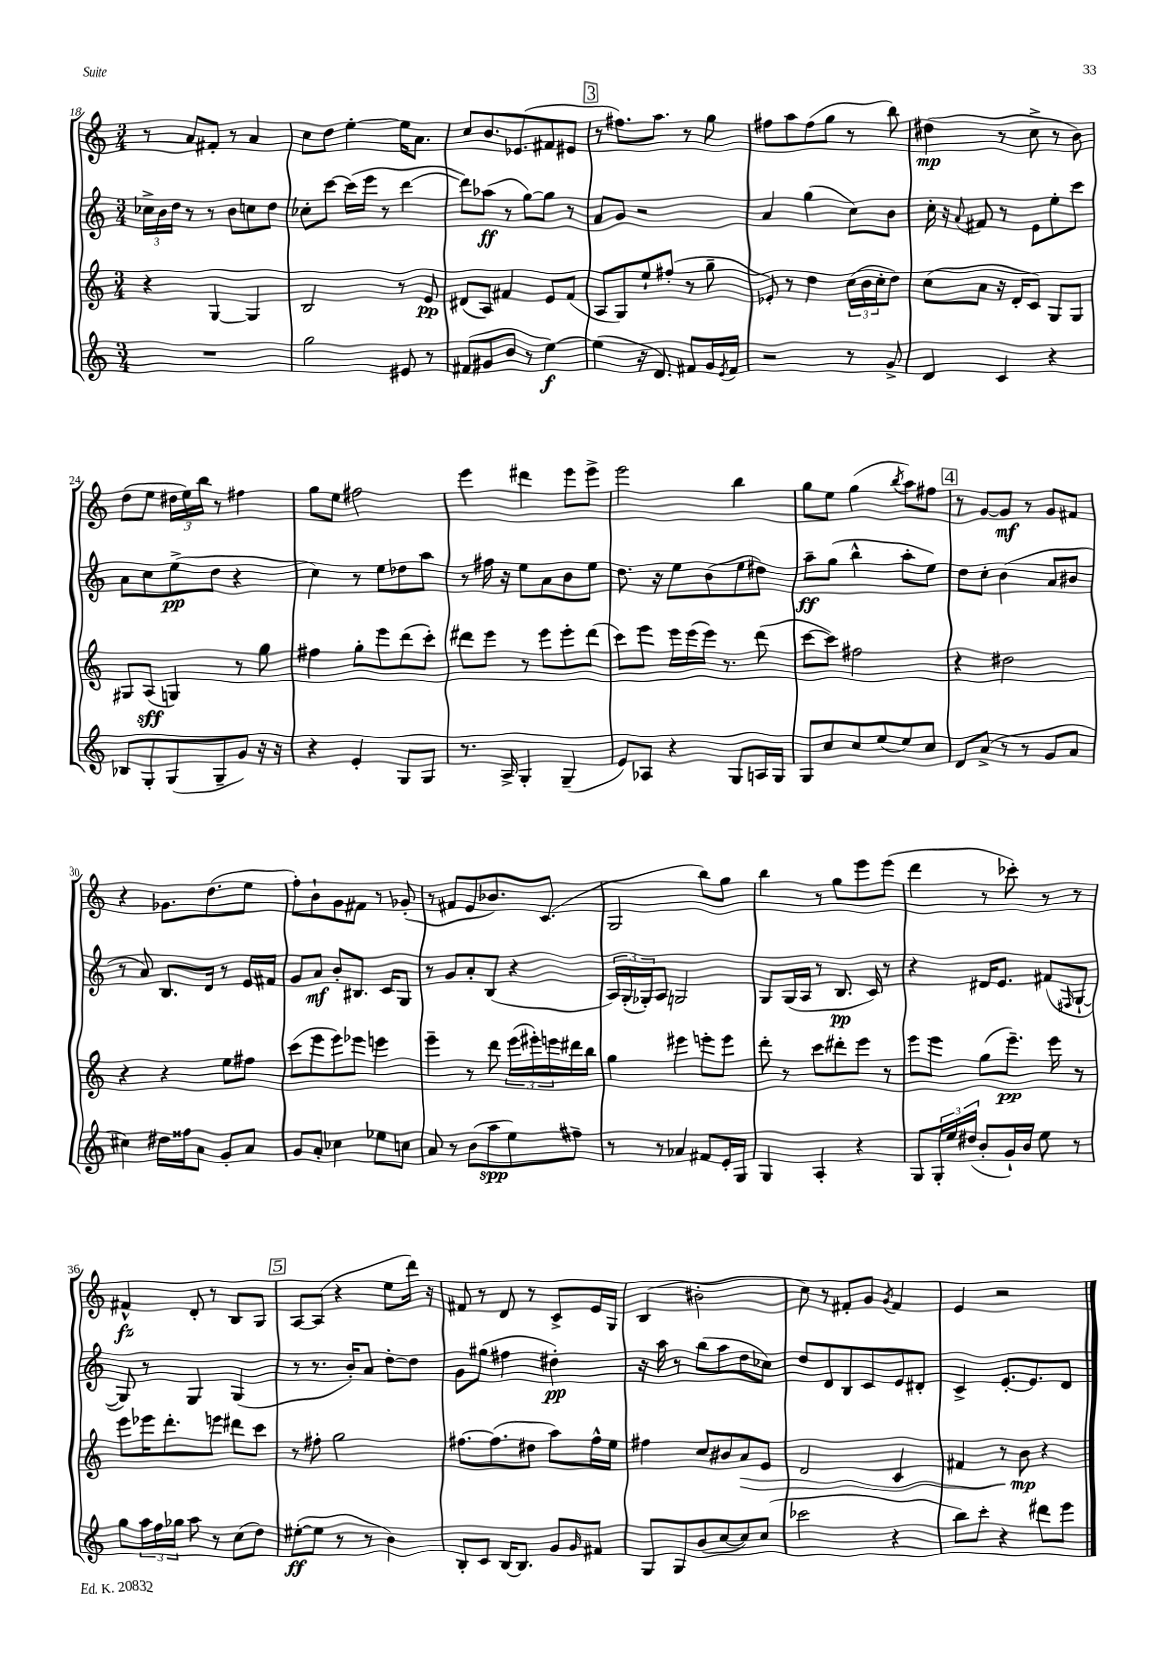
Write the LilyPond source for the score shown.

<<
\new StaffGroup <<
\new Staff = "s0" {
    \clef treble \key c \major \numericTimeSignature \time 3/4
    r8 a'8 fis'8-. r8 a'4 |
    c''8 d''8 e''4~-. e''16 a'8. |
    c''8 b'8. ees'8.( fis'8 eis'8 |
    \mark \markup { \box "3" } r8 fis''8.) a''8. r8 g''8 |
    fis''8 a''8 fis''8( g''8 r8 b''8) |
    dis''4\mp( r8 c''8-> r8 b'8) |
    d''8( e''8 \tuplet 3/2 { dis''16 e''16) b''16 } r8 fis''4 |
    g''8 e''8 fis''2 |
    e'''4 dis'''4 e'''8 e'''8-> |
    e'''2 b''4 |
    g''8 e''8 g''4( \acciaccatura { b''8 } a''8) fis''8 |
    \mark \markup { \box "4" } r8 g'8~ g'8\mf r8 g'8 fis'8 |
    r4 ges'8. d''8.( e''8 |
    f''8-.) b'8-! g'8 fis'8 r8 ges'8-.( |
    r8 fis'8 e'8 bes'8.) c'8.( |
    g2 b''8) g''8 |
    b''4 r8 g''8 e'''8 e'''8( |
    d'''4 r8 ces'''8-.) r8 r8 |
    fis'4-^\fz d'8-. r8 b8 g8 |
    \mark \markup { \box "5" } a8~ a8( r4 e''8 d'''16) r16 |
    fis'8 r8 d'8 r8 c'8-> e'16 g16 |
    b4( bis'2-. |
    c''8) r8 fis'8-. g'8 \acciaccatura { g'8 } fis'4 |
    e'4 r2 \bar "|." |
}
\new Staff = "s1" {
    \clef treble \key c \major \numericTimeSignature \time 3/4
    \tuplet 3/2 { ces''16-> b'16 d''16 } r8 r8 b'8 c''8 d''8 |
    ces''8-. c'''8~ c'''16( e'''16 r8 d'''4~ |
    d'''8) aes''8\ff( r8 g''8~) g''8 r8 |
    \mark \markup { \box "3" } a'8 g'8 r2 |
    a'4 g''4( c''8) b'8 |
    c''16-. r16 \appoggiatura { a'8 } fis'8 r8 e'8 e''8-. c'''8 |
    a'8 c''8 e''8->\pp( d''8 r4 |
    c''4) r8 e''8 des''8 a''8 |
    r8 fis''16 r16 e''8 a'8 b'8 e''8 |
    d''8. r16 e''8 b'8( e''8 dis''8) |
    a''8--\ff g''8( b''4-^ a''8-. e''8) |
    \mark \markup { \box "4" } d''8 c''8-. b'4( a'8 bis'8 |
    r8 a'8) b8. d'16 r8 e'16 fis'16 |
    g'8 a'8\mf b'8-. bis8. c'16 g8 |
    r8 g'8 a'8-. b8( r4 |
    \tuplet 3/2 { a16) g16-.( ges16-.) } a8 g2 |
    g8 g16( a16 r8 b8.\pp c'16) r8 |
    r4 dis'16 e'8. fis'8( \grace { fis16 } g8~-! |
    g8) r8 g4 g4( |
    \mark \markup { \box "5" } r8 r8. b'16-.) a'8 d''8~-. d''8 |
    g'8 gis''8( fis''4 dis''4-.\pp) |
    r16 a''16 r8 b''8( a''8 d''8 ces''8) |
    d''8 d'8 b8 c'8 e'8 dis'8-. |
    c'4-> e'8.~-. e'8. d'8 \bar "|." |
}
\new Staff = "s2" {
    \clef treble \key c \major \numericTimeSignature \time 3/4
    r4 g4~ g4 |
    b2 r8 e'8\pp |
    dis'8( a8) fis'4 e'8 fis'8( |
    \mark \markup { \box "3" } a8 g8) e''8-! fis''8-.( r8 g''8-- |
    ees'8-.) r8 d''4 \tuplet 3/2 { c''16( b'16 c''16-. } d''8) |
    c''8( a'8 r16 d'16-. c'8) g8 g8 |
    gis8 a8\sff( g4) r8 g''8 |
    fis''4 g''8-. e'''8 d'''8( c'''8-.) |
    dis'''8 e'''8 r8 e'''8 e'''8-. dis'''8( |
    c'''8) e'''8 e'''16 e'''16( e'''16) r8. d'''8( |
    c'''8~ c'''8) fis''2 |
    \mark \markup { \box "4" } r4 dis''2 |
    r4 r4 e''8 fis''8 |
    c'''8( e'''8 e'''8) ees'''8 e'''4 |
    e'''4-- r8 d'''8 \tuplet 3/2 { e'''16( eis'''16-.) e'''16 } dis'''16 b''16 |
    g''4 eis'''4 e'''8-. e'''8 |
    d'''8-. r8 c'''8 dis'''8-. e'''8 r8 |
    e'''8 e'''8 g''8( e'''8.--\pp) e'''16 r8 |
    e'''8 ees'''16 d'''8.-. e'''8 dis'''8 c'''8 |
    \mark \markup { \box "5" } r8 fis''8-. g''2 |
    fis''8.~ fis''8.( dis''8 a''8) fis''16-^ e''16 |
    fis''4 c''8 bis'8 a'8\> e'8 |
    d'2 c'4 |
    fis'4 r8 b'8\mp\! r4 \bar "|." |
}
\new Staff = "s3" {
    \clef treble \key c \major \numericTimeSignature \time 3/4
    R2. |
    g''2 eis'8 r8 |
    fis'8( gis'8 b'8 r8 e''4~\f) |
    \mark \markup { \box "3" } e''4( r16 d'8.) fis'8 g'16 \acciaccatura { e'8 } fis'16 |
    r2 r8 g'8-> |
    d'4 c'4 r4 |
    bes8 g8-. g8( g8-- g'8) r16 r16 |
    r4 e'4-. g8 g8 |
    r8. a16-> g4-. g4--( |
    e'8) aes8 r4 g8 a16 g16 |
    g8 c''8 c''8 e''8( e''8) c''8 |
    \mark \markup { \box "4" } d'8 a'8->( r8 r8 g'8 a'8 |
    cis''4) dis''16 fisis''16 a'8 g'8-. a'8 |
    g'8 a'8-. ces''4 ees''8 c''8 |
    a'8 r8 b'8( a''8\spp e''8) fis''8-- |
    r8 r8 aes'4 fis'8 e'16-. g16 |
    g4 a4-. r4 |
    g8 \tuplet 3/2 { g16-. e''16 dis''16( } b'8-. g'16-!) b'16 e''8 r8 |
    g''8 \tuplet 3/2 { a''16 f''16 ges''16 } a''8 r8 c''8( d''8) |
    \mark \markup { \box "5" } eis''8~-.\ff( eis''8 r8 r8 b'4) |
    b8-. c'8 b16~ b8. g'8 \grace { g'16 } fis'8 |
    g8 g8 b'8( c''8~ c''8) c''8( |
    ces'''2 r4 |
    b''8) c'''8-. r4 dis'''8 e'''8 \bar "|." |
}
>>
>>
\layout { \context { \Score currentBarNumber = #18 } }
